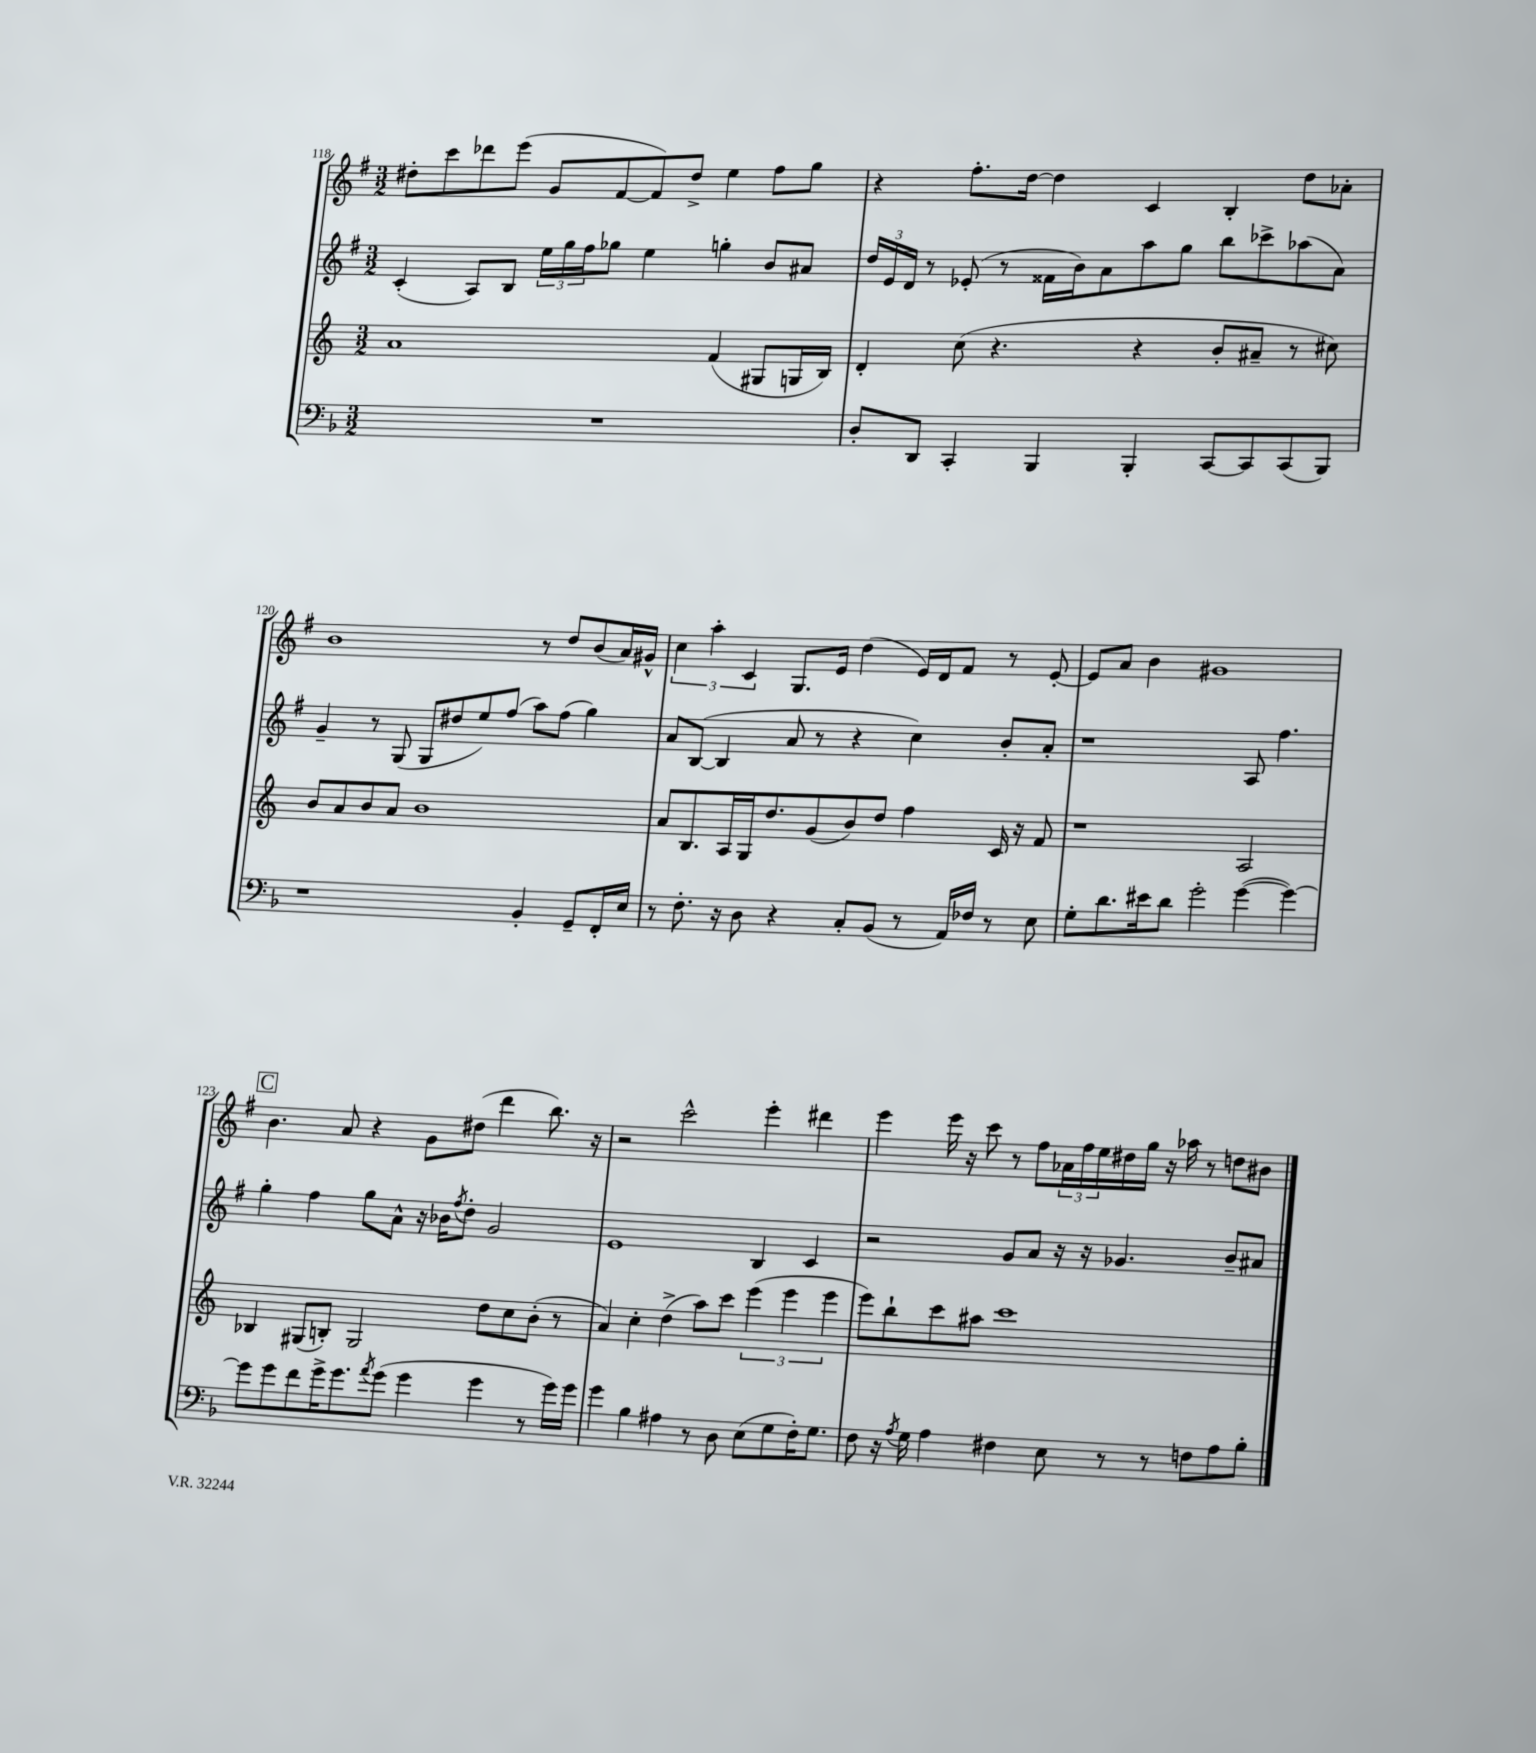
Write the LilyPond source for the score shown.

<<
\new StaffGroup <<
\new Staff = "s0" {
    \clef treble \key g \major \numericTimeSignature \time 3/2
    dis''8-. c'''8 des'''8 e'''8( g'8 fis'8~ fis'8) dis''8-> e''4 fis''8 g''8 |
    r4 fis''8.-. d''16~ d''4 c'4 b4-. d''8 aes'8-. |
    b'1 r8 d''8 b'8( a'16) gis'16-^ |
    \tuplet 3/2 { c''4 a''4-. c'4 } g8. e'16 d''4( e'16) d'16 fis'8 r8 e'8~-. |
    e'8 a'8 b'4 gis'1 |
    \mark \markup { \box "C" } b'4. a'8 r4 g'8 dis''8( d'''4 b''8.) r16 |
    r2 c'''2-^ e'''4-. dis'''4 |
    e'''4 e'''16 r16 c'''8 r8 fis''8 \tuplet 3/2 { aes'16 fis''16 e''16 } dis''16 g''16 r16 aes''16 r8 d''8 bis'8 \bar "|." |
}
\new Staff = "s1" {
    \clef treble \key g \major \numericTimeSignature \time 3/2
    c'4-.( a8) b8 \tuplet 3/2 { e''16 g''16 fis''16 } ges''8 e''4 g''4-. b'8 ais'8 |
    \tuplet 3/2 { d''16 e'16 d'16 } r8 ees'8-.( r8 fisis'16 b'16) a'8 a''8 g''8 b''8 ces'''8-> aes''8( a'8) |
    g'4-- r8 g8( g8 dis''8 e''8) fis''8( a''8) fis''8( g''4) |
    a'8 b8~( b4 a'8 r8 r4 c''4) b'8-. a'8-. |
    r1 a8 fis''4. |
    \mark \markup { \box "C" } g''4-. fis''4 g''8 a'8-^ r16 bes'16 \acciaccatura { fis''8 } d''8-. g'2 |
    e'1 b4 c'4 |
    r2 g'8 a'8 r16 r16 ges'4. b'8-- ais'8 \bar "|." |
}
\new Staff = "s2" {
    \clef treble \key c \major \numericTimeSignature \time 3/2
    a'1 f'4( gis8 g16 b16) |
    d'4-. c''8( r4. r4 b'8-. ais'8-- r8 cis''8) |
    b'8 a'8 b'8 a'8 b'1 |
    a'8 b8. a16 g16 d''8. g'8( b'8) d''8 f''4 c'16 r16 f'8 |
    r1 a2 |
    \mark \markup { \box "C" } bes4 gis8( b8-.) gis2 d''8 c''8 b'8-.( r8 |
    a'4) c''4-. d''4->( a''8) c'''8 \tuplet 3/2 { e'''4( e'''4 e'''4 } |
    e'''8) b''8-! c'''8 ais''8 c'''1 \bar "|." |
}
\new Staff = "s3" {
    \clef bass \key f \major \numericTimeSignature \time 3/2
    R1. |
    d8-. d,8 c,4-. bes,,4 bes,,4-. c,8~ c,8 c,8( bes,,8) |
    r1 bes,4-. g,8-- f,16-. e16 |
    r8 f8.-. r16 d8 r4 c8-. bes,8( r8 a,16) fes16 r8 e8 |
    g8-. d'8. eis'16 d'8 g'2-. g'4~( g'4~) |
    \mark \markup { \box "C" } g'8 g'8 f'8 g'16-> g'8. \acciaccatura { a'8 } g'8( g'4 g'4 r8 g'16) g'16 |
    g'4 bes4 ais4 r8 d8 e8( g8 f16-.) g8. |
    f8 r16 \acciaccatura { a8 } g16 a4 fis4 e8 r8 r8 f8 a8 bes8-. \bar "|." |
}
>>
>>
\layout { \context { \Score currentBarNumber = #118 } }
